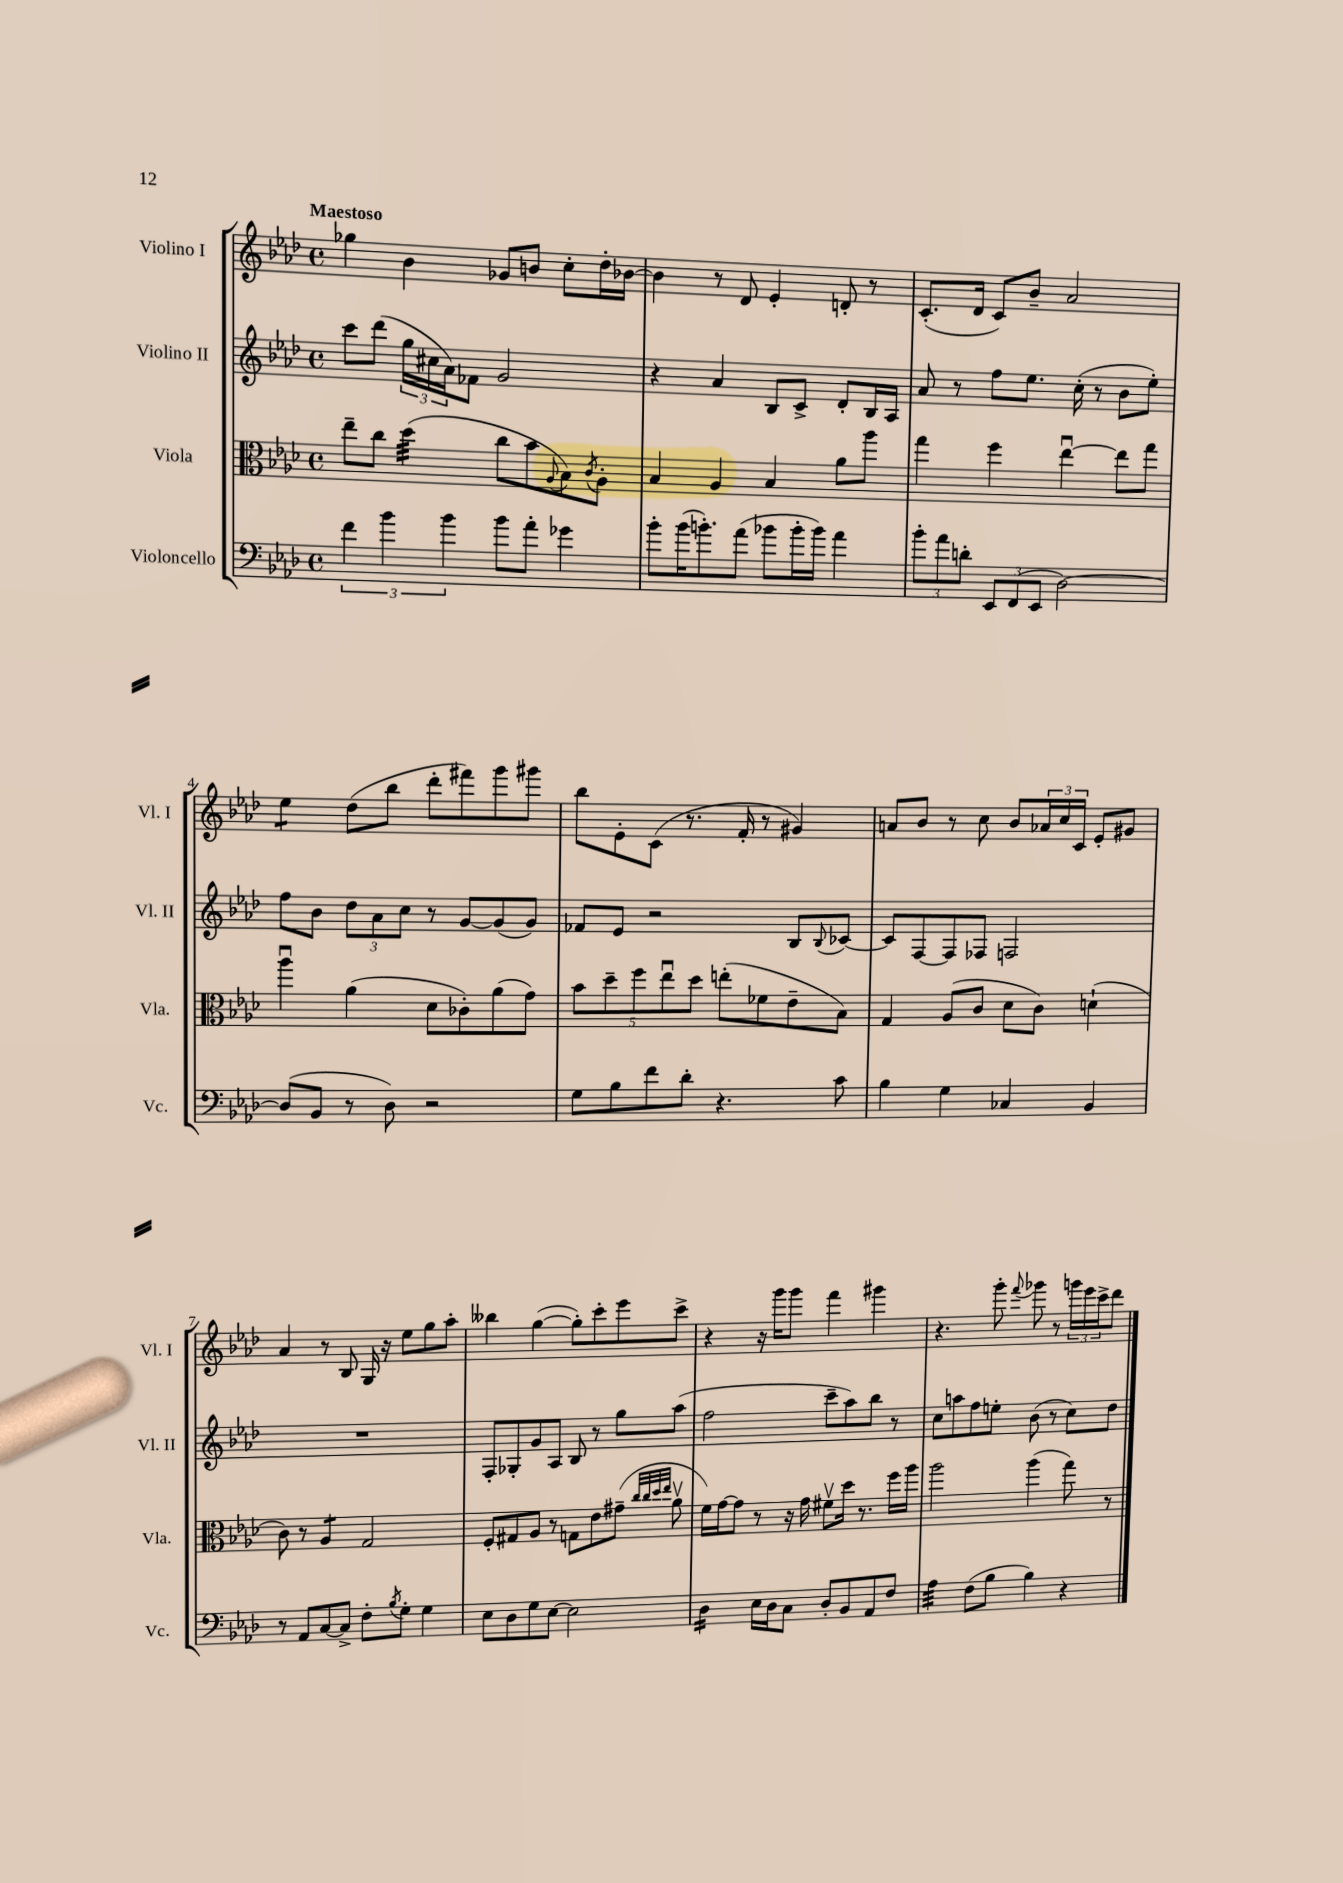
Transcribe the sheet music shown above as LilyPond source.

<<
\new StaffGroup <<
\new Staff = "s0" \with { instrumentName = "Violino I" shortInstrumentName = "Vl. I" } {
    \clef treble \key aes \major \defaultTimeSignature \time 4/4 \tempo "Maestoso"
    ges''4 bes'4 ges'8 b'8 c''8-. des''16-. bes'16~ |
    bes'4 r8 des'8 ees'4-. d'8-. r8 |
    c'8.-.( des'16 c'8) bes'8-- aes'2 |
    ees''4:8 des''8( bes''8 des'''8-. fis'''8) g'''8 gis'''8 |
    bes''8 ees'8-. c'8( r8. f'16-. r8 gis'4) |
    a'8 bes'8 r8 c''8 bes'8 \tuplet 3/2 { aes'16 c''16 c'16 } ees'8-. gis'8 |
    aes'4 r8 bes8 g16 r16 ees''8 g''8 aes''8-. |
    beses''4 g''4~( g''8-.) c'''8-. ees'''8 c'''8-> |
    r4 r16 g'''16 g'''8 f'''4 gis'''4 |
    r4. g'''8-. \appoggiatura { f'''8 } ges'''8 r8 \tuplet 3/2 { g'''16 ees'''16 c'''16-> } des'''8 \bar "|." |
}
\new Staff = "s1" \with { instrumentName = "Violino II" shortInstrumentName = "Vl. II" } {
    \clef treble \key aes \major \defaultTimeSignature \time 4/4
    c'''8 des'''8( \tuplet 3/2 { g''16 cis''16 aes'16) } fes'8 g'2 |
    r4 aes'4 bes8 c'8-> des'8-. bes16 aes16 |
    aes'8 r8 f''8 ees''8. c''16-.( r8 bes'8 ees''8-.) |
    f''8 bes'8 \tuplet 3/2 { des''8 aes'8 c''8 } r8 g'8~ g'8( g'8) |
    fes'8 ees'8 r2 bes8 \appoggiatura { bes8 } ces'8~ |
    ces'8 f8~ f8 fes8 f2 |
    R1 |
    f8-. ges8-. g'8 aes8 bes8 r8 g''8 aes''8( |
    f''2 c'''8-- aes''8) bes''8 r8 |
    c''8 a''8 f''8 e''8-. bes'8( r8 c''8) des''8 \bar "|." |
}
\new Staff = "s2" \with { instrumentName = "Viola" shortInstrumentName = "Vla." } {
    \clef alto \key aes \major \defaultTimeSignature \time 4/4
    ees''8-- c''8 des''4:32( c''8 bes'8 \appoggiatura { aes8 } bes8) \acciaccatura { c'8 } aes8-. |
    bes4 aes4 bes4 aes'8 aes''8 |
    g''4 f''4 ees''4~\downbow ees''8 g''8 |
    aes''4\downbow aes'4( des'8 ces'8-.) aes'8( g'8) |
    \tuplet 5/4 { bes'8 des''8-- f''8 ees''8\downbow des''8 } e''8-.( fes'8 ees'8-- bes8) |
    g4 aes8( c'8 des'8 c'8) d'4-!( |
    c'8) r8 aes4:8 g2 |
    f8-. gis8 aes8 r8 g8 ees'8 gis'8--( \grace { c''32 c''32 des''32 ees''32 } aes'8\upbow |
    f'16) g'16~ g'8 r8 r16 g'16 fis'8\upbow des''16 r8. f''16 aes''16 |
    aes''2 aes''4( g''8) r8 \bar "|." |
}
\new Staff = "s3" \with { instrumentName = "Violoncello" shortInstrumentName = "Vc." } {
    \clef bass \key aes \major \defaultTimeSignature \time 4/4
    \tuplet 3/2 { f'4 bes'4 bes'4 } bes'8 aes'8-. ges'4 |
    bes'8-. bes'16( b'8.-.) aes'8( bes'8 bes'16-. bes'16) aes'4 |
    \tuplet 3/2 { bes'8-. aes'8 d'8-. } \tuplet 3/2 { ees,8 f,8( ees,8 } des2~) |
    des8( bes,8 r8 des8) r2 |
    g8 bes8 f'8 des'8-. r4. c'8 |
    bes4 g4 ces4 bes,4 |
    r8 aes,8 c8~ c8-> f8-. \acciaccatura { bes8 } g8-. g4 |
    ees8 des8 g8 ees8~ ees2 |
    des4:16 ees16 des16 c8 des8-. bes,8 aes,8 f8 |
    aes4:32 f8( bes8 bes4) r4 \bar "|." |
}
>>
>>
